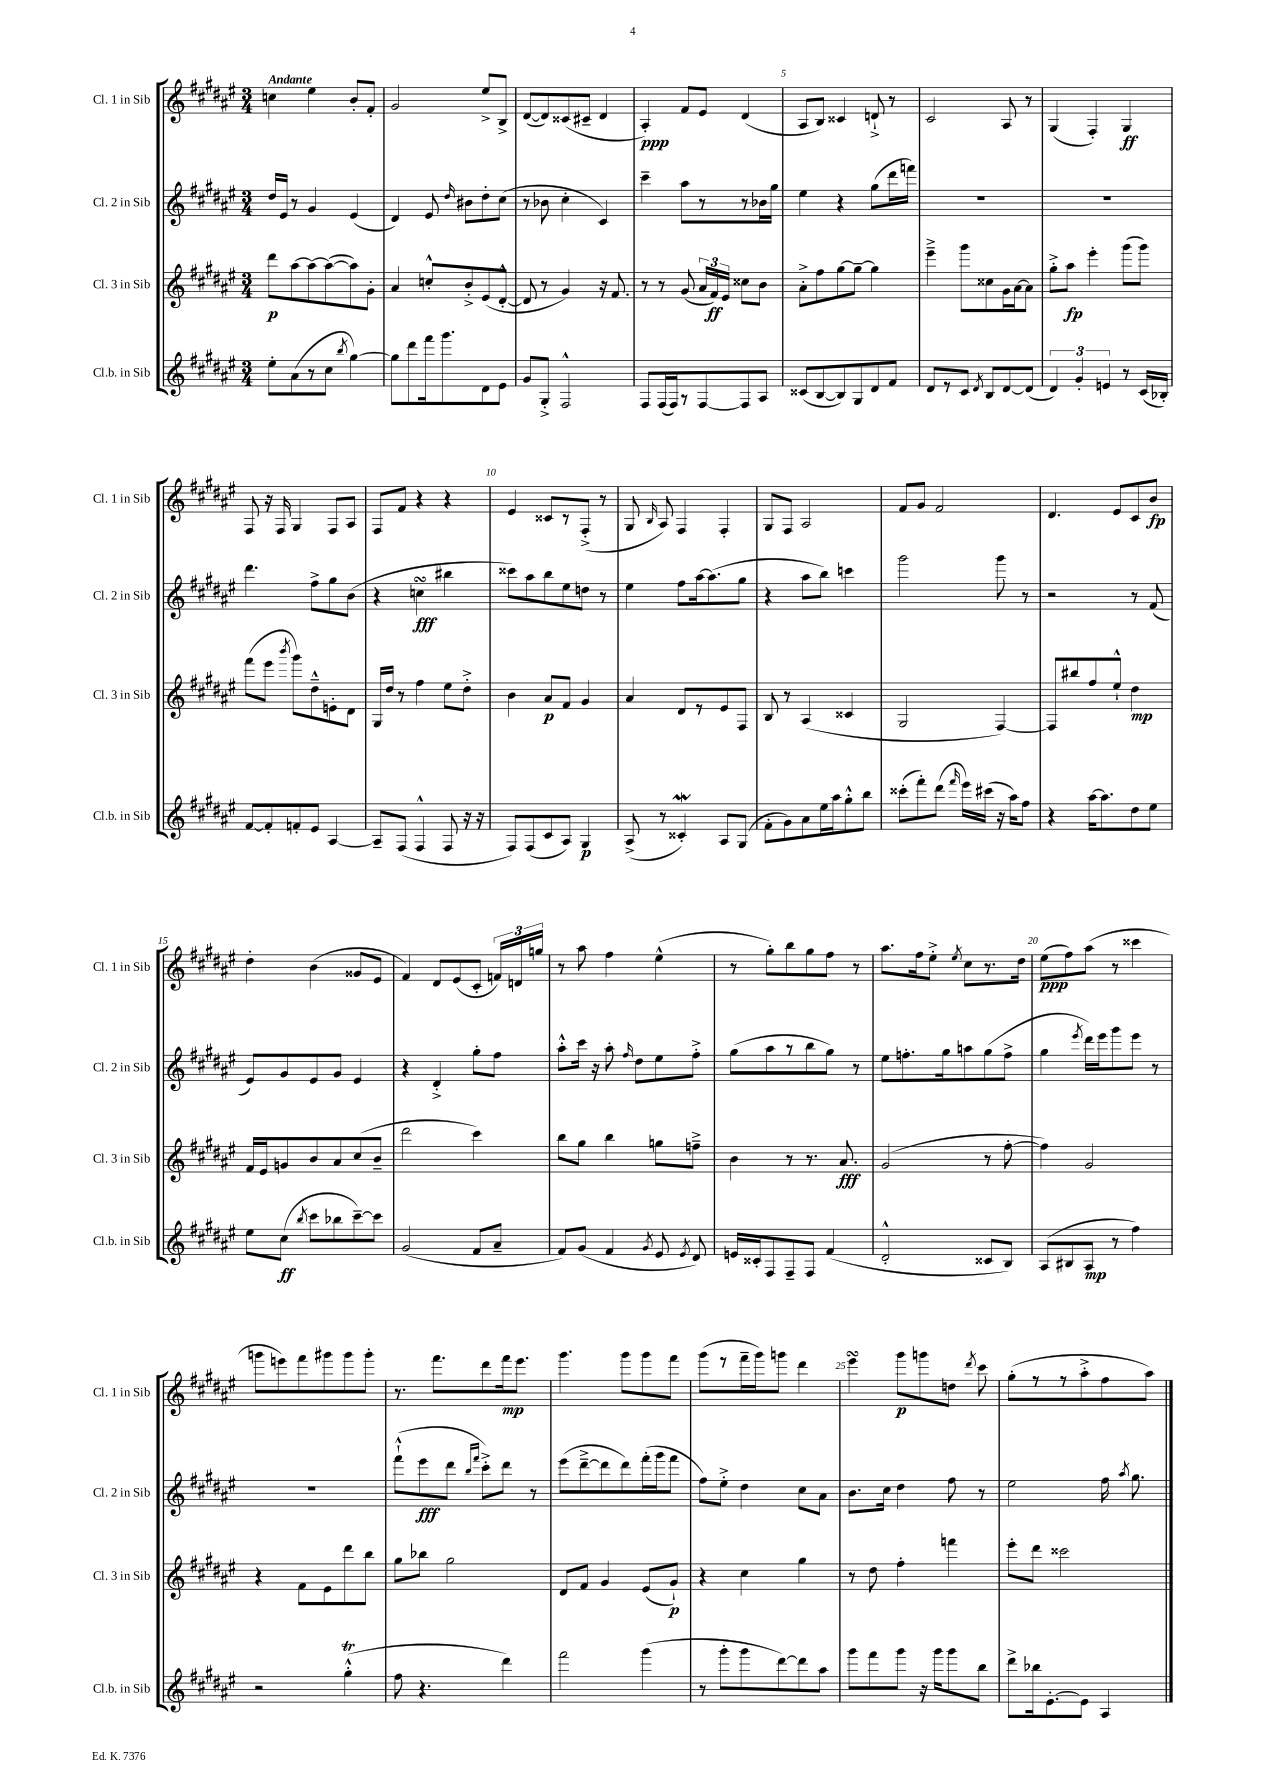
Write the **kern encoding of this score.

**kern	**kern	**kern	**kern
*staff4	*staff3	*staff2	*staff1
*clefG2	*clefG2	*clefG2	*clefG2
*k[f#c#g#d#a#e#]	*k[f#c#g#d#a#e#]	*k[f#c#g#d#a#e#]	*k[f#c#g#d#a#e#]
*M3/4	*M3/4	*M3/4	*M3/4
8ee#'	8ddd#	16dd#	4cc
.	.	16e#	.
(8a#	[8aa#	8r	.
8r	8aa#_	4g#	4ee#
8cc#	(8aa#_	.	.
8qbb	.	.	.
[4gg#)	8aa#])	(4e#	8b'
.	8g#'	.	8f#'
=	=	=	=
8gg#]	4a#	4d#)	2g#
8ddd#	.	.	.
16fff#	8cc'^^	8e#	.
8.ggg#	.	.	.
.	.	16qqdd#	.
.	8b'^	8b#	.
8d#	(8e#	8dd#'	8ee#^
8e#	[8d#'^^	(8cc#	8B^
=	=	=	=
8g#	8d#]	8r	([8d#
8G#'^	8r	8b-	8d#])
2F#^^	4g#)	4cc#'	(8c##
.	.	.	8c#~
.	16r	4c#)	4d#
.	8.f#	.	.
=	=	=	=
8F#	8r	4ccc#~	4A#')
(16F#	8r	.	.
16F#)	.	.	.
8r	(8g#	8aa#	8f#
[8F#	24a#	8r	8e#
.	24f#)	.	.
.	24e#	.	.
8F#]	8cc##	8r	(4d#
8A#	8b	16b-	.
.	.	16gg#	.
=	=	=	=
(8c##	8a#'^	4ee#	8A#
[8B	8ff#	.	8B)
8B])	[8gg#	4r	4c##
8G#	8gg#~_	.	.
8d#	4gg#]	(8gg#	8d`^
8f#	.	16ddd#	8r
.	.	16fff)	.
=	=	=	=
8d#	4eee#~^	2.r	2c#
8r	.	.	.
8c#	8ggg#	.	.
8qd#	.	.	.
8B	8cc##	.	.
[8d#	16g#	.	8A#
.	[16a#	.	.
(8d#]	8a#]	.	8r
=	=	=	=
6d#)	8gg#'^	2.r	(4G#
.	8aa#	.	.
6g#'	.	.	.
.	4eee#'	.	4F#')
6e	.	.	.
8r	(8ggg#	.	4G#
(16c#	8ggg#)	.	.
16B-')	.	.	.
=	=	=	=
[8f#	(8fff#	4.ddd#	8F#
8f#']	8eee#	.	16r
.	.	.	16F#
.	8qbbb	.	.
8f'	8ggg#)	.	4G#
8e#	8dd#~^^	8ff#^	.
[4A#	8e'	8gg#	8F#
.	8d#	(8b	8A#
=	=	=	=
8A#~]	16G#	4r	8F#
.	16dd#	.	.
(8F#	8r	.	8f#
4F#^^	4ff#	4cc	4r
8F#	8ee#	4bb#	4r
16r	8dd#'^	.	.
16r	.	.	.
=	=	=	=
8F#)	4b	8ccc##)	4e#
(8F#	.	8aa#	.
8c#	8a#	8bb	8c##
8A#)	8f#	8ee#	8r
4G#	4g#	8dd	(8F#'^
.	.	8r	8r
=	=	=	=
(8A#^	4a#	4ee#	8G#
.	.	.	16qqB
8r	.	.	8A#)
4c##')	8d#	8ff#	4F#
.	8r	[16aa#	.
.	.	(8.aa#]	.
8A#	8e#	.	4F#'
(8G#	8F#	8gg#	.
=	=	=	=
8f#'	8B	4r	8G#
8g#)	8r	.	8F#
8a#	(4A#	8aa#	2A#
16ee#	.	8bb)	.
16aa#	.	.	.
8gg#'^^	4c##	4ccc	.
8bb	.	.	.
=	=	=	=
(8ccc##'	2G#	2ggg#	8f#
8fff#')	.	.	8g#
(8ddd#	.	.	2f#
16qqfff#	.	.	.
16eee#)	.	.	.
(16ccc#	.	.	.
16r	[4F#)	8ggg#	.
16aa#)	.	.	.
8ff#	.	8r	.
=	=	=	=
4r	8F#]	2r	4.d#
.	8bb#	.	.
[16aa#	8ff#	.	.
8.aa#]	.	.	.
.	8ee#`^^	.	8e#
8dd#	4dd#	8r	8c#
8ee#	.	(8f#	8b
=	=	=	=
8ee#	16f#	8e#)	4dd#'
.	16e#	.	.
(8cc#	8g	8g#	.
8qbb	.	.	.
8ccc#	8b	8e#	(4b
8bb-	8a#	8g#	.
[8ccc#~)	(8cc#	4e#	8g##
8ccc#]	8b~	.	8e#
=	=	=	=
(2g#	2ddd#	4r	4f#)
.	.	4d#'^	8d#
.	.	.	(8e#
8f#	4ccc#)	8gg#'	8c#'
8a#~	.	8ff#	24f)
.	.	.	24d
.	.	.	24gg
=	=	=	=
8f#)	8bb	8aa#'^^	8r
(8g#	8gg#	16ccc#	8aa#
.	.	16r	.
4f#	4bb	8aa#'	4ff#
.	.	16qqff#	.
.	.	8dd#	.
8qg#	.	.	.
8e#	8gg	8ee#	(4ee#^^
8qe#	.	.	.
8d#)	8ff~^	8ff#'^	.
=	=	=	=
16e	4b	(8gg#	8r
16c##'	.	.	.
8F#	.	8aa#	8gg#')
8F#~	8r	8r	8bb
8F#	8.r	8bb	8gg#
(4f#	.	8gg#)	8ff#
.	8.a#	.	.
.	.	8r	8r
=	=	=	=
2d#'^^	(2g#	8ee#	8.aa#
.	.	8.ff'	.
.	.	.	16ff#
.	.	.	8ee#'^
.	.	16gg#	.
.	.	.	8qee#
.	.	8aa	8cc#
8c##	8r	(8gg#	8.r
8B)	[8ff#'	8ff^	.
.	.	.	16dd#
=	=	=	=
(8A#	4ff#])	4gg#	(8ee#
8B#	.	.	8ff#)
.	.	8qeee#	.
8A#	2g#	16ddd#)	(8aa#
.	.	16eee#	.
8r	.	8ggg#	8r
4ff#)	.	8eee#	4ccc##
.	.	8r	.
=	=	=	=
2r	4r	2.r	8ggg
.	.	.	8eee)
.	8f#	.	8fff#
.	8e#	.	8ggg#
(4gg#'^^	8ddd#	.	8ggg#
.	8bb	.	8ggg#'
=	=	=	=
8ff#	8gg#	(8fff#`^^	8.r
4.r	8bb-	8eee#	.
.	.	.	8.fff#
.	2gg#	8ddd#	.
.	.	16qqbb	.
.	.	16qqfff#	.
.	.	8ccc#'^)	8ddd#
4ddd#)	.	8ddd#	16fff#
.	.	.	8.eee#
.	.	8r	.
=	=	=	=
2fff#	8d#	(8eee#	4.ggg#
.	8f#	[8ddd#~^	.
.	4g#	8ddd#]	.
.	.	8ddd#)	8ggg#
(4ggg#	(8e#	(16fff#'	8ggg#
.	.	16ggg#	.
.	8g#`)	8fff#	8fff#
=	=	=	=
8r	4r	8ff#)	(8ggg#
8ggg#'	.	8ee#'^	8r
8ggg#	4cc#	4dd#	16fff#~
.	.	.	16ggg#)
[8ddd#)	.	.	8ggg
8ddd#]	4gg#	8cc#	4ddd#
8aa#	.	8a#	.
=	=	=	=
8ggg#	8r	8.b	4eee#
8fff#	8dd#	.	.
.	.	16cc#	.
8ggg#	4ff#'	4dd#	8ggg#
16r	.	.	8ggg
16ggg#	.	.	.
8ggg#	4fff	8ff#	8dd
.	.	.	8qddd#
8bb	.	8r	8ccc#
=	=	=	=
8ddd#^	8eee#'	2ee#	(8gg#'
16bb-	8ddd#	.	8r
[8.e#'	.	.	.
.	2ccc##	.	8r
8e#]	.	.	8aa#'^
4A#	.	16ff#	8ff#
.	.	8qaa#	.
.	.	8.gg#	.
.	.	.	8aa#)
==	==	==	==
*-	*-	*-	*-
